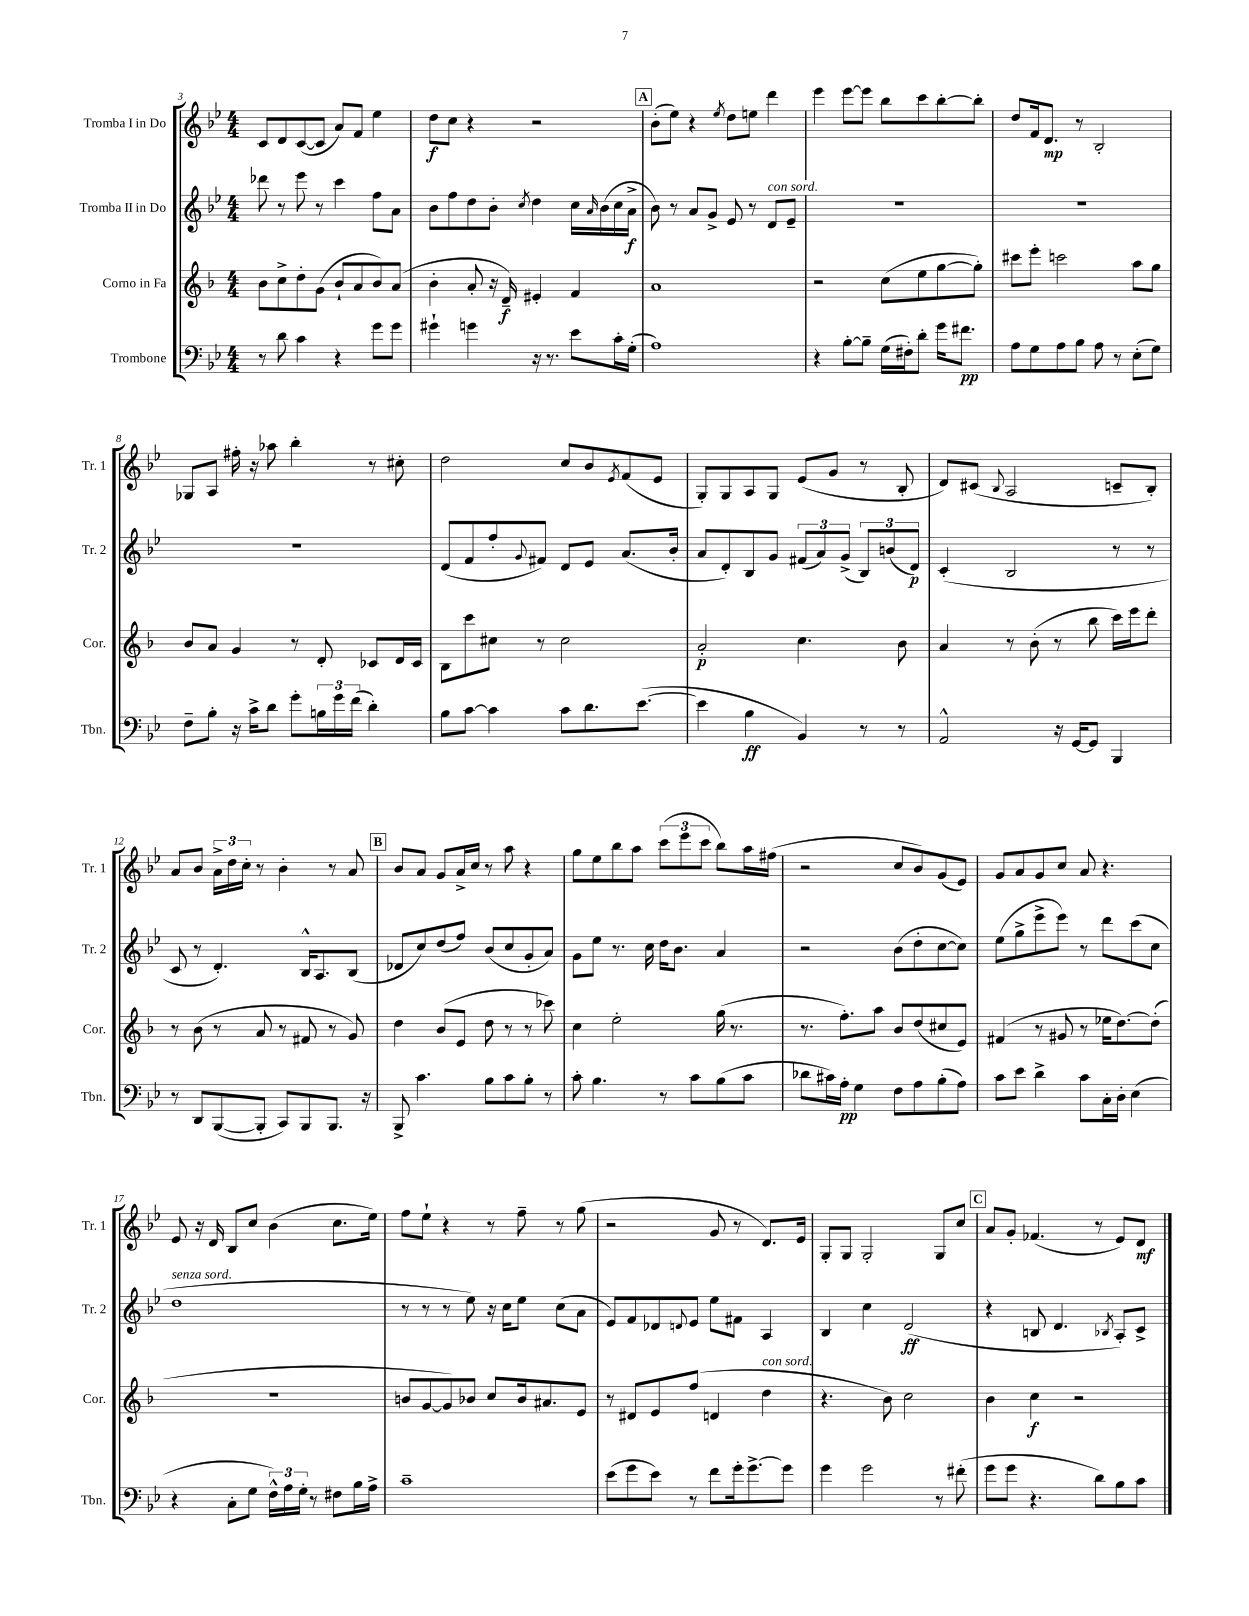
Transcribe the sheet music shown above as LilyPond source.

<<
\new StaffGroup <<
\new Staff = "s0" \with { instrumentName = "Tromba I in Do" shortInstrumentName = "Tr. 1" } {
    \clef treble \key bes \major \numericTimeSignature \time 4/4
    c'8 d'8 c'8~( c'8 a'8) f'8 ees''4 |
    d''8\f c''8 r4 r2 |
    \mark \markup { \box "A" } bes'8-.( ees''8) r4 \acciaccatura { ees''8 } d''8 e''8 d'''4 |
    ees'''4 ees'''8~ ees'''8 bes''8 c'''8 bes''8~-. bes''8-. |
    d''8 f'16 d'8.\mp r8 bes2-. |
    ges8 a8 fis''16-. r16 aes''8 bes''4-. r8 cis''8-. |
    d''2 c''8 bes'8 \acciaccatura { ees'8 } f'8( ees'8 |
    g8-.) g8 a8 g8 ees'8( g'8 r8 bes8-. |
    d'8) cis'8( \appoggiatura { bes8 } a2 c'8-- bes8-.) |
    a'8 bes'8 \tuplet 3/2 { a'16-> d''16 c''16-. } r8 bes'4-. r8 a'8 |
    \mark \markup { \box "B" } bes'8 a'8 g'8 a'16-> c''16 r8 a''8 r4 |
    g''8 ees''8 bes''8 a''8 \tuplet 3/2 { c'''8( ees'''8 c'''8 } bes''8) a''16 fis''16( |
    r2 c''8 bes'8) g'8( ees'8) |
    g'8 a'8 g'8 c''8 a'8 r4. |
    ees'8 r16 d'16 bes8 c''8 bes'4( c''8. ees''16) |
    f''8 ees''8-! r4 r8 f''8-- r8 g''8( |
    r2 g'8 r8 d'8.) ees'16 |
    g8-. g8 g2-. g8 c''8 |
    \mark \markup { \box "C" } a'8 g'8-. fes'4.( r8 ees'8) d'8\mf \bar "|." |
}
\new Staff = "s1" \with { instrumentName = "Tromba II in Do" shortInstrumentName = "Tr. 2" } {
    \clef treble \key bes \major \numericTimeSignature \time 4/4
    des'''8 r8 ees'''8 r8 c'''4 f''8 a'8 |
    bes'8 f''8 d''8 bes'8-. \acciaccatura { c''8 } d''4 c''16 \grace { a'16 } bes'16( c''16 a'16->\f |
    \mark \markup { \box "A" } bes'8) r8 a'8 g'8-> ees'8 r8 d'8^\markup { \italic "con sord." } ees'8-- |
    R1 |
    R1 |
    R1 |
    d'8( f'8 f''8-. \appoggiatura { g'8 } fis'8) d'8 ees'8 a'8.( bes'16-. |
    a'8 d'8-.) bes8 g'8 \tuplet 3/2 { fis'8( a'8) g'8->( } \tuplet 3/2 { bes8) b'8( d'8\p) } |
    c'4-.( bes2 r8 r8 |
    c'8 r8 d'4.-.) bes16-^ a8. bes8( |
    \mark \markup { \box "B" } des'8 c''8) d''8( f''8) bes'8( c''8 g'8-. a'8) |
    g'8 ees''8 r8. c''16 d''16 bes'8. a'4 |
    r2 bes'8( d''8-. c''8~ c''8) |
    ees''8( g''8-> ees'''8-> ees'''8) r8 d'''8 c'''8( c''8 |
    d''1^\markup { \italic "senza sord." } |
    r8 r8 r8 ees''8) r16 c''16 ees''8 c''8( a'8 |
    ees'8) f'8 des'8 \appoggiatura { d'8 } ees'8 ees''8 fis'8 a4 |
    bes4 c''4 d'2\ff( |
    \mark \markup { \box "C" } r4 b8 d'4. \acciaccatura { bes8 } a8-.) c'8-> \bar "|." |
}
\new Staff = "s2" \with { instrumentName = "Corno in Fa" shortInstrumentName = "Cor." } {
    \clef treble \key f \major \numericTimeSignature \time 4/4
    bes'8 c''8-> d''8-. g'8( bes'8-! a'8 bes'8) a'8( |
    bes'4-. a'8-. r16 d'16--\f) eis'4-. f'4 |
    \mark \markup { \box "A" } a'1 |
    r2 c''8( e''8 g''8~ g''8-.) |
    cis'''8 e'''8-. c'''2 a''8 g''8 |
    bes'8 a'8 g'4 r8 d'8-. ces'8 d'16 ces'16 |
    bes8 c'''8 cis''8 r8 cis''2 |
    a'2-.\p c''4. bes'8 |
    a'4 r8 bes'8-.( r8 bes''8 c'''16) e'''16 d'''8-. |
    r8 bes'8( r8 a'8 r8 fis'8 r8 g'8) |
    \mark \markup { \box "B" } d''4 bes'8( e'8 d''8 r8 r8 ces'''8) |
    c''4 e''2-. g''16( r8. |
    r8. f''8.-.) a''8 bes'8 d''8( cis''8 e'8) |
    fis'4( r8 gis'8 r8 ees''16 d''8.~) d''8-.( |
    r1 |
    b'8 g'8~ g'8) bes'8 c''8 bes'16 ais'8. e'8 |
    r8 dis'8 e'8 f''8( d'4 d''4^\markup { \italic "con sord." } |
    r4. bes'8) c''2 |
    \mark \markup { \box "C" } bes'4 c''4\f r2 \bar "|." |
}
\new Staff = "s3" \with { instrumentName = "Trombone" shortInstrumentName = "Tbn." } {
    \clef bass \key bes \major \numericTimeSignature \time 4/4
    r8 d'8 c'4 r4 g'8 g'8 |
    gis'4-! g'4 r16 r8. ees'8 c'16-. g16-.( |
    \mark \markup { \box "A" } a1) |
    r4 bes8~-. bes8-- g16( fis16-.) d'8-. g'16 fis'8.\pp |
    a8 g8 a8 bes8 a8 r8 ees8-.( g8) |
    f8-- bes8-. r16 c'16-> d'8 g'8-. \tuplet 3/2 { b16 g'16 f'16( } d'4-.) |
    bes8 c'8~ c'4 c'8 d'8. ees'8.~( |
    ees'4 bes4\ff bes,4) r8 r8 |
    a,2-^ r16 g,16~ g,8 bes,,4 |
    r8 d,8 bes,,8~( bes,,8-. c,8) bes,,8 bes,,8. r16 |
    \mark \markup { \box "B" } bes,,8-> c'4. bes8 c'8 bes8-. r8 |
    c'8-. bes4. r8 c'8 bes8( c'8 |
    des'8 cis'16) a16-.\pp g4 f8 a8 bes8-.( a8) |
    c'8 ees'8 d'4-> c'8 c16-. d16-. ees4( |
    r4 c8-. g8 \tuplet 3/2 { f16-^) a16 g16-. } r8 fis8 bes16 a16-> |
    c'1-- |
    ees'8( g'8 ees'8) r8 f'8 g'16-. g'8.~-> g'8 |
    g'4 g'2 r8 fis'8-.( |
    \mark \markup { \box "C" } g'8 g'8 r4. d'8) bes8 c'8 \bar "|." |
}
>>
>>
\layout { \context { \Score currentBarNumber = #3 } }
